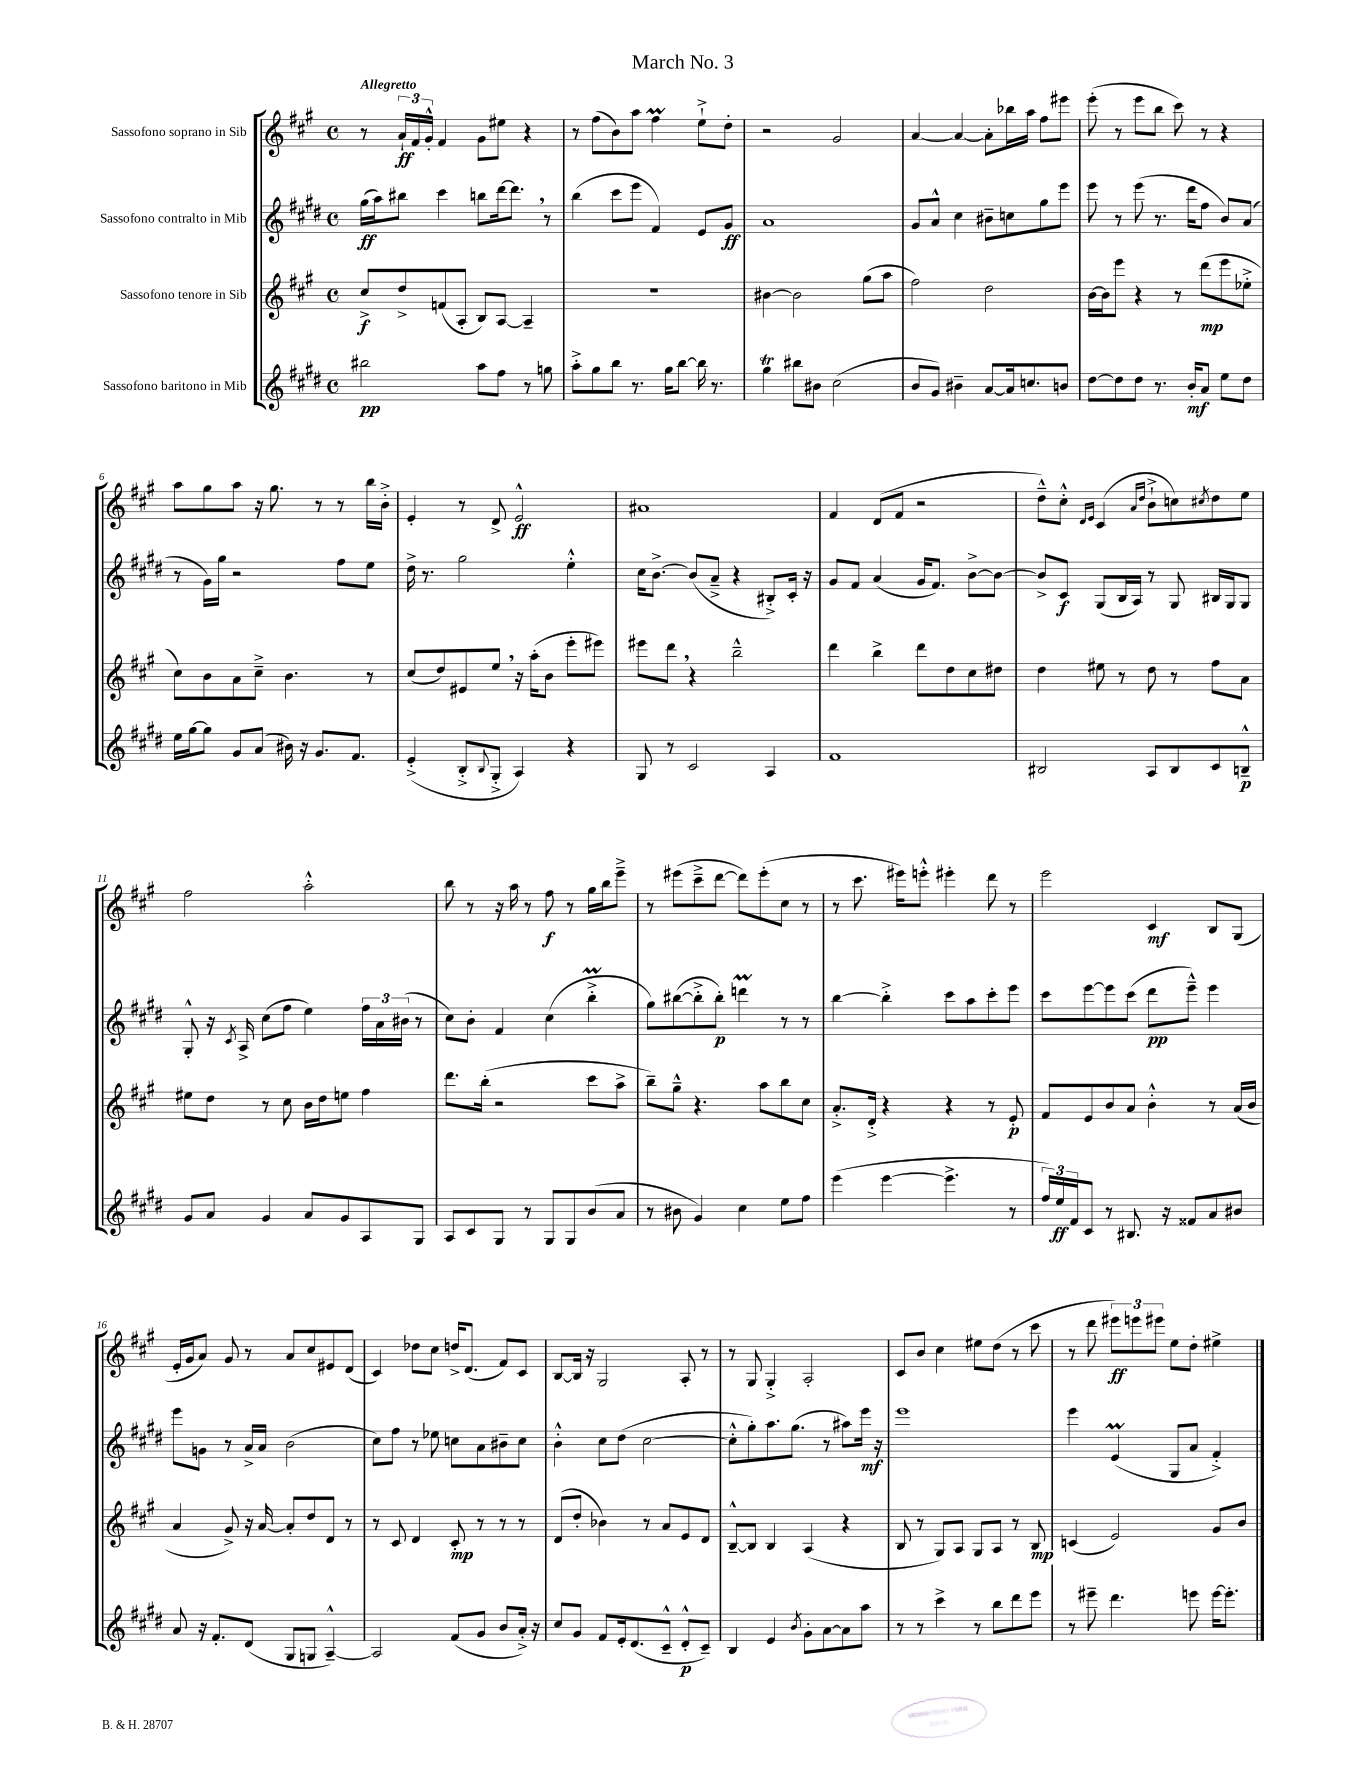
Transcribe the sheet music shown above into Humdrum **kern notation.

**kern	**kern	**kern	**kern
*staff4	*staff3	*staff2	*staff1
*clefG2	*clefG2	*clefG2	*clefG2
*k[f#c#g#d#]	*k[f#c#g#]	*k[f#c#g#d#]	*k[f#c#g#]
*M4/4	*M4/4	*M4/4	*M4/4
*met(c)	*met(c)	*met(c)	*met(c)
2bb#	8cc#^	(16gg#	8r
.	.	16aa)	.
.	8dd^	8bb#	24a`
.	.	.	24f#
.	.	.	24g#'^^
.	(8f	4ccc#	4f#
.	8A'	.	.
8aa	8B)	8bb	8g#
8ff#	[8A	[16ddd#	8ee#
.	.	8.ddd#]	.
8r	4A~]	.	4r
8gg	.	8r	.
=	=	=	=
8aa'^	1r	(4bb	8r
8gg#	.	.	(8ff#
8bb	.	8ccc#	8b)
8.r	.	8eee	8aa
.	.	4f#)	4ff#
16gg#	.	.	.
[8bb	.	.	.
16bb]	.	8e	8ee`^
8.r	.	.	.
.	.	8g#	8dd'
=	=	=	=
4gg#	[4b#	1a	2r
8bb#	2b#]	.	.
8b#	.	.	.
(2cc#	.	.	2g#
.	(8gg#	.	.
.	8aa	.	.
=	=	=	=
8b	2ff#)	8g#	[4a
8g#)	.	8a^^	.
4b#~	.	4cc#	4a_
[8a	2dd	8b#~	8a']
16a]	.	8cc	16bb-
8.cc	.	.	16aa
.	.	8gg#	8ff#
8b	.	8eee	8eee#
=	=	=	=
[8dd#	[16b	8eee	(8eee'
.	16b]	.	.
8dd#]	8eee	8r	8r
8dd#	4r	(8eee	8eee
8.r	.	8.r	8bb
.	8r	.	8ccc#)
16b'	.	16ddd#	.
8a	(8ddd	8ff#	8r
8ee	8eee	8b)	4r
8dd#	8ee-'^	(8a	.
=	=	=	=
16ee	8cc#)	8r	8aa
[16gg#	.	.	.
8gg#]	8b	16g#)	8gg#
.	.	16gg#	.
8g#	8a	2r	8aa
(8a	8cc#~^	.	16r
.	.	.	8.gg#
16b#)	4.b	.	.
16r	.	.	.
8.g#	.	.	8r
.	.	8ff#	8r
8.f#	.	.	.
.	8r	8ee	16bb
.	.	.	16b'^
=	=	=	=
(4e'^	(8cc#	16dd#^	4e'
.	.	8.r	.
.	8dd)	.	.
8B'^	8e#	2gg#	8r
8qqB	.	.	.
8G#'^	8ee	.	8d^
4A)	16r	.	2e^^
.	(16aa'	.	.
.	8b	.	.
4r	8eee'	4ee'^^	.
.	8eee#)	.	.
=	=	=	=
8G#	8eee#	16cc#	1a#
.	.	[8.b^	.
8r	8ddd	.	.
2c#	4r	(8b]	.
.	.	8a~^	.
.	2bb~^^	4r	.
4A	.	8B#'^)	.
.	.	16c#'	.
.	.	16r	.
=	=	=	=
1f#	4ddd	8g#	4f#
.	.	8f#	.
.	4bb^	(4a	(8d
.	.	.	8f#
.	8ddd	16g#	2r
.	.	8.f#)	.
.	8dd	.	.
.	8cc#	[8b^	.
.	8dd#	8b_	.
=	=	=	=
2B#	4dd	8b^]	8dd~^^)
.	.	8c#	8cc#'^^
.	.	.	16qqd
.	.	.	16qqe
.	8ee#	(8G#	(4c#
.	8r	16B	.
.	.	16A)	.
.	.	.	16qqa
.	.	.	16qqdd
8A	8dd	8r	8b`^
8B#	8r	8G#	8cc)
.	.	.	8qcc#
8c#	8ff#	16B#	8dd
.	.	16G#	.
8B~^^	8a	8G#	8ee
=	=	=	=
8g#	8ee#	8G#'^^	2ff#
8a	8dd	16r	.
.	.	8qc#	.
.	.	16A^	.
4g#	8r	(8cc#	.
.	8cc#	8ff#	.
8a	16b	4ee)	2aa'^^
.	16dd	.	.
8g#	8ee	.	.
8A	4ff#	24ff#	.
.	.	24a	.
.	.	(24b#	.
8G#	.	8r	.
=	=	=	=
8A	8.ddd	8cc#)	8bb
8c#	.	8b'	8r
.	(16bb'	.	.
8G#	2r	4f#	16r
.	.	.	16aa
8r	.	.	8r
8G#	.	(4cc#	8ff#
8G#	.	.	8r
(8b	8ccc#	4bb'^	16gg#
.	.	.	16bb
8a	8aa^	.	8eee~^
=	=	=	=
8r	8bb~)	8gg#)	8r
8b#	8gg#~^^	([8bb#	(8eee#
4g#)	4.r	8bb#'^]	8ccc#~^
.	.	8bb#')	[8ddd
4cc#	.	4ddd	8ddd])
.	8aa	.	(8eee#'
8ee	8bb	8r	8cc#
8ff#	8cc#	8r	8r
=	=	=	=
(4eee	8.a'^	[4bb	8r
.	.	.	8.ccc#
.	16d'^	.	.
[4eee	4r	4bb'^]	.
.	.	.	16eee#)
.	.	.	8eee'^^
4.eee^]	4r	8ccc#	4eee#'
.	.	8aa	.
.	8r	8ccc#'	8ddd
8r	8e'	8eee	8r
=	=	=	=
24ff#)	8f#	8ccc#	2eee
24ee	.	.	.
24f#	.	.	.
8c#	8e	[8eee	.
8r	8b	8eee]	.
8.B#	8a	(8ccc#	.
.	4b'^^	8ddd#	4c#
16r	.	.	.
8f##	.	8eee~^^)	.
8a	8r	4eee	8B
8b#	(16a	.	(8G#
.	16b	.	.
=	=	=	=
8a	4a	8eee	16e'
.	.	.	16g#
16r	.	8g	8a)
8.f#'	.	.	.
.	8g#^)	8r	8g#
(8d#	16r	16a^	8r
.	[16a	16a	.
8G#	8a']	(2b	8a
8G	8dd	.	8cc#
[4A~^^)	8d	.	8e#
.	8r	.	(8d
=	=	=	=
2A]	8r	8cc#)	4c#)
.	8c#	8ff#	.
.	4d	8r	8dd-
.	.	8ee-	8cc#
(8f#	8c#'	8cc	16dd^
.	.	.	(8.d
8g#	8r	8a	.
8b	8r	8b#~	8f#)
16a'^)	8r	8cc	8c#
16r	.	.	.
=	=	=	=
8cc#	(8d	4b'^^	[8B
8g#	8dd'	.	16B]
.	.	.	16r
8f#	4b-)	8cc#	2G#
16e'	.	(8dd#	.
(8.d#	.	.	.
.	8r	[2cc#	.
8c#~^^	8a	.	.
8d#'^^	8e	.	8A'
8c#~)	8d	.	8r
=	=	=	=
4B	[8B~^^	8cc#'^^]	8r
.	8B]	8gg#')	8G#
4e	4B	8.aa	4G#'^
.	.	(8.gg#	.
8qb	.	.	.
8g#'	(4A	.	2A'
[8a	.	8r	.
8a]	4r	8aa#)	.
8aa	.	16eee	.
.	.	16r	.
=	=	=	=
8r	8B	1eee	8c#
8r	8r	.	8b
4ccc#^	8G#)	.	4cc#
.	8A	.	.
8r	8G#	.	8ee#
8bb	8A	.	(8dd
8ddd#	8r	.	8r
8eee	8B	.	8ccc#
=	=	=	=
8r	(4c	4eee	8r
8eee#~	.	.	8ddd
4.ddd#	2e)	(4e	12eee#)
.	.	.	12eee
.	.	.	12eee#
.	.	8G#	8ee
8eee	.	8a	8dd'
[16eee	8g#	4f#'^)	4ee#^
8.eee']	.	.	.
.	8b	.	.
==	==	==	==
*-	*-	*-	*-
